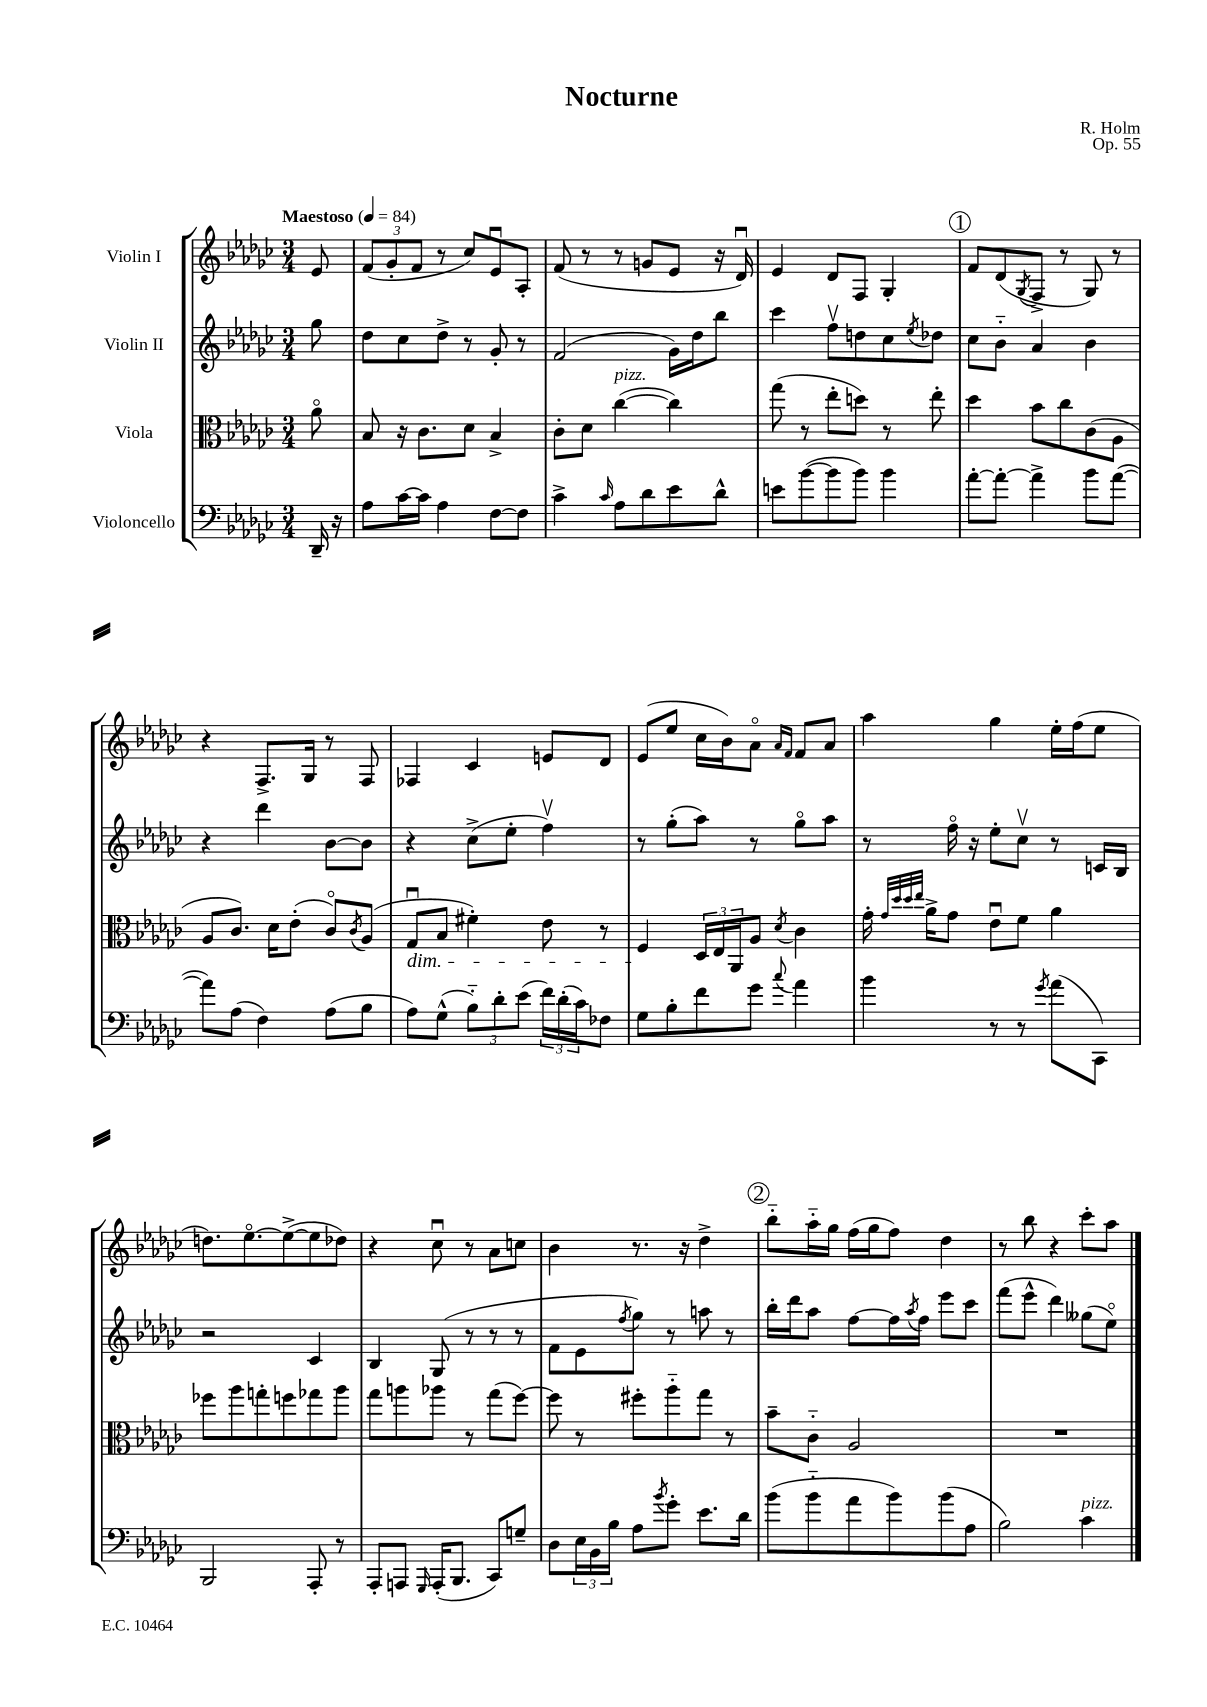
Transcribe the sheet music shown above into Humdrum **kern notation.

**kern	**kern	**kern	**kern
*part4	*part3	*part2	*part1
*staff4	*staff3	*staff2	*staff1
*I"Violoncello	*I"Viola	*I"Violin II	*I"Violin I
*clefF4	*clefC3	*clefG2	*clefG2
*k[b-e-a-d-g-c-]	*k[b-e-a-d-g-c-]	*k[b-e-a-d-g-c-]	*k[b-e-a-d-g-c-]
*M3/4	*M3/4	*M3/4	*M3/4
*MM84	*MM84	*MM84	*MM84
=	=	=	=
!	!	!	!LO:TX:a:B:t=Maestoso
16DD-~/	8a-\	8gg-\	8e-/
16r	.	.	.
=1	=1	=1	=1
8A-\L	8B-/	8dd-\L	(12f/L
.	.	.	12g-'/
[16c-\L	16r	8cc-\	.
.	.	.	12f/J
16c-\JJ]	8.c-\L	.	.
4A-\	.	8dd-^\J	8r
.	8d-\J	8r	8cc-/L)
[8F\L	4B-^/	8g-'/	8e-u/
8F\J]	.	8r	8A-'/J
=2	=2	=2	=2
4c-^\	8c-'\L	(2f/	(8f/
.	8d-\J	.	8r
16qqc-/	.	.	.
!	!LO:TX:a:i:t=pizz.	!	!
8A-\L	([4cc-\	.	8r
8d-\	.	.	8gn/L
8e-\	4cc-\])	16g-\LL)	8e-/J
.	.	16dd-\J	.
8d-^^\J	.	8bb-\J	16r
.	.	.	16d-u/)
=3	=3	=3	=3
8en\L	(8gg-\	4ccc-\	4e-/
([8b-\	8r	.	.
8b-\]	8ee-'\L	8ffv\L	8d-/L
8b-\J)	8ddn\J)	8ddn\	8F/J
4b-\	8r	8cc-\	4G-'/
.	.	8qee-/	.
.	8ee-'\	8dd-X\J	.
!!LO:REH:place=s1:t=1
=4	=4	=4	=4
[8a-'\L	4dd-\	8cc-\L	8f/L
8a-'\J_	.	8b-\J	(8d-/
.	.	.	8qG-/
4a-^\]	8b-\L	4a-/	8F^/J
.	8cc-\	.	8r
8b-\L	(8c-\	4b-\	8G-/)
([8a-\J	8A-\J	.	8r
!!LO:LB:g=z
=5	=5	=5	=5
8a-\L])	8A-/L	4r	4r
(8A-\J	8.c-/J)	.	.
4F\)	.	4ddd-\	8.F^/L
.	16d-\KL	.	.
.	(8e-'\J	.	.
.	.	.	16G-/Jk
(8A-\L	8c-/L)	[8b-\L	8r
.	8qc-/	.	.
8B-\J	(8A-/J	8b-\J]	8F/
=6	=6	=6	=6
!	!LO:TX:b:i:t=dim.	!	!
8A-\L)	8G-u/L	4r	4F-X/
(8G-^^\J	8B-/J	.	.
12B-\L)	4f#X'\)	(8cc-^\L	4c-/
12d-'\	.	.	.
.	.	8ee-'\J	.
(12e-\J	.	.	.
24f\LL)	8e-\	4ffv\)	8en/L
(24d-'\	.	.	.
24c-\J)	.	.	.
8F-X\J	8r	.	8d-/J
=7	=7	=7	=7
8G-\L	4F/	8r	(8e-/L
8B-'\	.	(8gg-'\L	8ee-/J
8f\	24D-/LL	8aa-\J)	16cc-\LL
.	24E-/	.	.
.	.	.	16b-\J)
.	24AA-/J	.	.
8g-\J	8A-/J	8r	8a-\J
.	.	.	16qqa-/LL
8qqcc-/	8qd-/	.	16qqf/JJ
4a-\	4c-\	8gg-\L	8f/L
.	.	8aa-\J	8a-/J
=8	=8	=8	=8
4b-\	16g-'\	8r	4aa-\
.	32qqg-/LLL	.	.
.	32qqdd-/	.	.
.	32qqdd-/	.	.
.	32qqee-/JJJ	.	.
.	16a-^\KL	.	.
.	8g-\J	16ff\	.
.	.	16r	.
8r	8e-u\L	8ee-'\L	4gg-\
8r	8f\J	8cc-v\J	.
8qg-/	.	.	.
(8a-\L	4a-\	8r	16ee-'\LL
.	.	.	(16ff\J
8CC-\J)	.	16cn/LL	8ee-\J
.	.	16B-/JJ	.
!!LO:LB:g=z
=9	=9	=9	=9
2BBB-/	8ff-X\L	2r	8.ddn\L)
.	8aa-\	.	.
.	.	.	[8.ee-\
.	8ggn'\	.	.
.	8ffn\	.	(8ee-^\_
8AAA-'/	8gg-X\	4c-/	8ee-\]
8r	8aa-\J	.	8dd-X\J)
=10	=10	=10	=10
8AAA-'/L	8gg-\L	4B-/	4r
8AAAn/J	8aan\	.	.
16qqGGG-/	.	.	.
(16AAA'/KL	8aa-X\J	(8G-/	8cc-u\
8.BBB-/J	.	.	.
.	8r	8r	8r
8CC-/L)	(8gg-\L	8r	8a-\L
8Gn~/J	[8ff\J)	8r	8ccn\J
=11	=11	=11	=11
8D-\L	8ff\]	8f\L	4b-\
24E-\L	8r	8e-\	.
24BB-\	.	.	.
24B-\JJ	.	.	.
.	.	8qff/	.
8A-\L	8ff#X'\L	8gg-\J)	8.r
8qb-/	.	.	.
8g-'\J	8aa-\	8r	.
.	.	.	16r
8.e-\L	8gg-\J	8aan\	4dd-^\
.	8r	8r	.
16d-\Jk	.	.	.
!!LO:REH:place=s1:t=2
=12	=12	=12	=12
(8b-\L	8b-~\L	16bb-'\LL	8bb-\L
.	.	16ddd-\J	.
8b-\	8c-\J	8aa-\J	16aa-\L
.	.	.	16gg-\JJ
8a-\	2A-/	[8ff\L	(16ff\LL
.	.	.	16gg-\J
8b-\)	.	16ff\L]	8ff\J)
.	.	8qaa-/	.
.	.	16ff\JJ	.
(8b-\	.	8eee-\L	4dd-\
8A-\J	.	8ccc-\J	.
=13	=13	=13	=13
2B-\)	2.r	(8fff\L	8r
.	.	8eee-^^\J	8bb-\
.	.	4ddd-\)	4r
!LO:TX:a:i:t=pizz.	!	!	!
4c-\	.	(8gg--X\L	8ccc-'\L
.	.	8ee-\J)	8aa-\J
==	==	==	==
*-	*-	*-	*-
